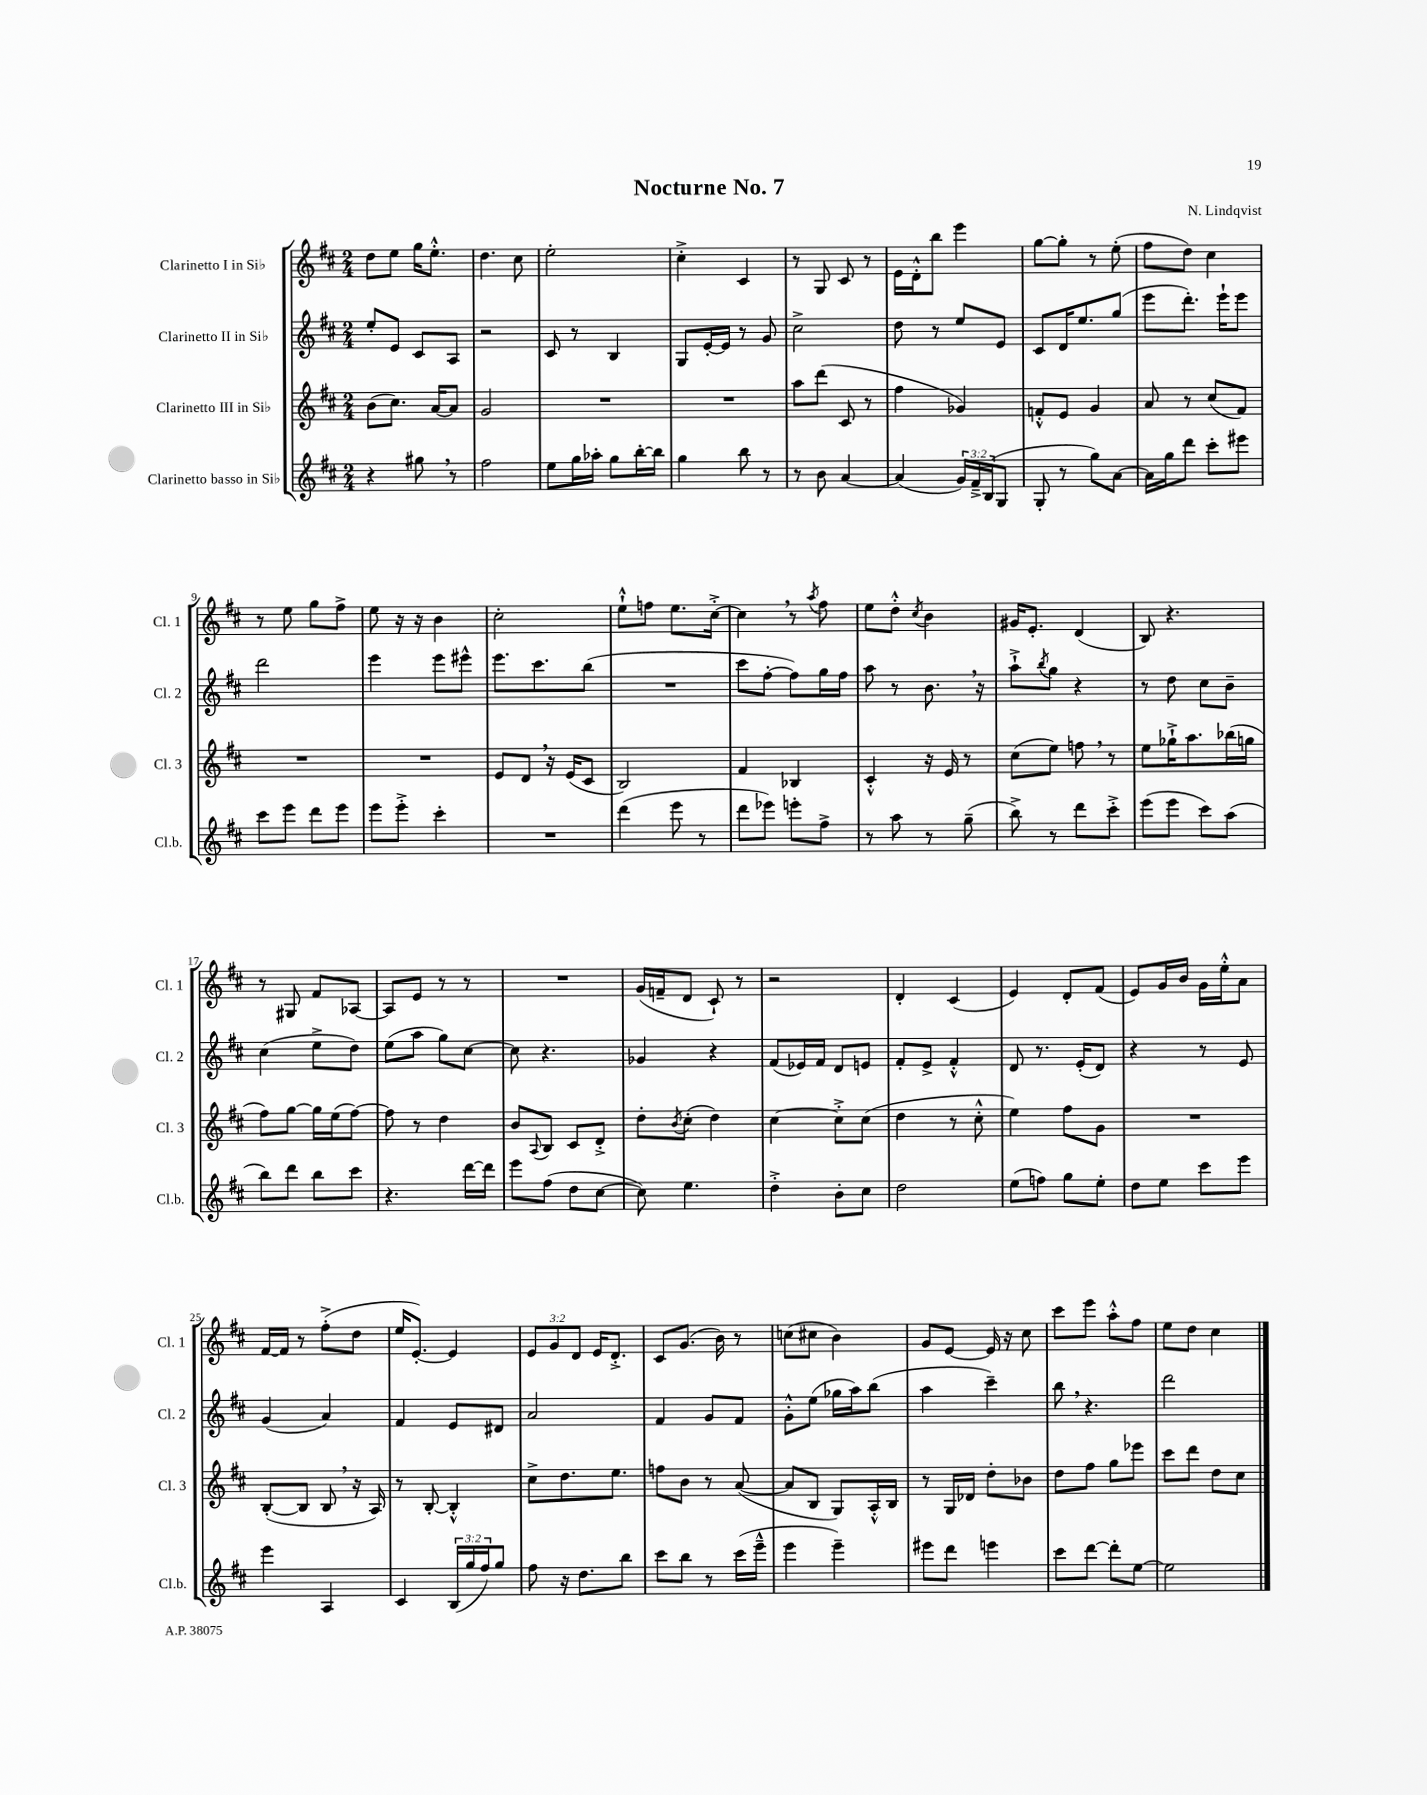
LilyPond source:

\header { title = "Nocturne No. 7" composer = "N. Lindqvist" }
<<
\new StaffGroup <<
\new Staff = "s0" \with { instrumentName = "Clarinetto I in Sib" shortInstrumentName = "Cl. 1" } {
    \clef treble \key d \major \numericTimeSignature \time 2/4 \override Staff.TupletNumber.text = #tuplet-number::calc-fraction-text
    d''8 e''8 g''16 e''8.-.-^ |
    d''4. cis''8 |
    e''2-. |
    cis''4-.-> cis'4 |
    r8 g8 cis'8 r8 |
    e'16 d'16-.-^ b''8 e'''4 |
    g''8~ g''8-. r8 e''8-.( |
    fis''8 d''8) cis''4 |
    r8 e''8 g''8 fis''8-> |
    e''8 r16 r16 b'4 |
    cis''2-. |
    e''8-!-^ f''8 e''8. cis''16~-.-> |
    cis''4 \breathe r8 \acciaccatura { a''8 } fis''8 |
    e''8 d''8-.-^ \acciaccatura { cis''8 } b'4 |
    gis'16 e'8.-. d'4( |
    b8) r4. |
    r8 gis8 fis'8 aes8~ |
    aes8 e'8 r8 r8 |
    R2 |
    g'16( f'16-- d'8 cis'8-!) r8 |
    r2 |
    d'4-. cis'4( |
    e'4) d'8-. fis'8( |
    e'8) g'16 b'16 g'16 e''16-.-^ a'8 |
    fis'16~ fis'16 r8 fis''8-.->( d''8 |
    e''16 e'8.~-.) e'4 |
    \tuplet 3/2 { e'8 g'8 d'8 } e'16 d'8.-.-> |
    cis'8 g'8.( b'16) r8 |
    c''8( cis''8 b'4) |
    g'8 e'8~ e'16 r16 cis''8 |
    cis'''8 e'''8 a''8-.-^ fis''8 |
    e''8 d''8 cis''4 \bar "|." |
}
\new Staff = "s1" \with { instrumentName = "Clarinetto II in Sib" shortInstrumentName = "Cl. 2" } {
    \clef treble \key d \major \numericTimeSignature \time 2/4
    e''8-. e'8 cis'8 a8 |
    r2 |
    cis'8 r8 b4 |
    g8 e'16~-. e'16 r8 g'8 |
    cis''2-> |
    d''8 r8 e''8 e'8 |
    cis'8 d'16 e''8. g''8( |
    e'''8 d'''8.-.) e'''16-! e'''8 |
    d'''2 |
    e'''4 e'''8 eis'''8-^ |
    e'''8. cis'''8. b''8( |
    R2 |
    cis'''8 fis''8~-. fis''8) g''16 fis''16 |
    a''8 r8 b'8. \breathe r16 |
    a''8-!-> \acciaccatura { b''8 } g''8 r4 |
    r8 d''8 cis''8 b'8-- |
    cis''4( e''8-> d''8) |
    e''8( a''8 g''8) cis''8~ |
    cis''8 r4. |
    ges'4 r4 |
    fis'8( ees'16) fis'16 d'8 e'8 |
    fis'8-. e'8-> fis'4-.-^ |
    d'8 r8. e'16-.( d'8) |
    r4 r8 e'8 |
    g'4( a'4) |
    fis'4 e'8 dis'8 |
    a'2 |
    fis'4 g'8 fis'8 |
    g'8-.-^ e''8( ges''16 a''16) b''8( |
    a''4 cis'''4--) |
    b''8 \breathe r4. |
    d'''2 \bar "|." |
}
\new Staff = "s2" \with { instrumentName = "Clarinetto III in Sib" shortInstrumentName = "Cl. 3" } {
    \clef treble \key d \major \numericTimeSignature \time 2/4
    b'8( cis''8.) a'16~ a'8 |
    g'2 |
    R2 |
    R2 |
    a''8 d'''8( cis'8 r8 |
    fis''4 ges'4) |
    f'8-.-^ e'8 g'4 |
    a'8 r8 cis''8( fis'8) |
    R2 |
    R2 |
    e'8 d'8 \breathe r16 e'16( cis'8 |
    b2) |
    fis'4 bes4 |
    cis'4-.-^ r16 e'16 r8 |
    cis''8( e''8) f''8 \breathe r8 |
    e''8 ges''16-!-> a''8. bes''16( g''16 |
    fis''8) g''8~ g''16 e''16( fis''8~) |
    fis''8 r8 d''4 |
    b'8 \appoggiatura { a8 } b8 cis'8 d'8-.-> |
    d''8-. \acciaccatura { b'8 } cis''8-.( d''4) |
    cis''4~ cis''8-.-> cis''8( |
    d''4 r8 cis''8-.-^ |
    e''4) fis''8 g'8 |
    R2 |
    b8~-.( b8 b8 \breathe r16 a16) |
    r8 b8~-. b4-.-^ |
    cis''8-> d''8. e''8. |
    f''8 b'8 r8 a'8~( |
    a'8 b8 g8) a16-.-^ b16 |
    r8 g16 des'16 d''8-. bes'8 |
    d''8 fis''8 g''8 ees'''8 |
    cis'''8 d'''8 d''8 cis''8 \bar "|." |
}
\new Staff = "s3" \with { instrumentName = "Clarinetto basso in Sib" shortInstrumentName = "Cl.b." } {
    \clef treble \key d \major \numericTimeSignature \time 2/4 \override Staff.TupletNumber.text = #tuplet-number::calc-fraction-text
    r4 gis''8 \breathe r8 |
    fis''2 |
    e''8 g''16 aes''16-. g''8 b''16~-. b''16 |
    g''4 b''8 r8 |
    r8 b'8 a'4~ |
    a'4( \tuplet 3/2 { g'16) fis'16---> b16( } g8 |
    g8-. r8 g''8) a'8~ |
    a'16 g''16 d'''8 cis'''8-. eis'''8 |
    cis'''8 e'''8 d'''8 e'''8 |
    e'''8 e'''8-.-> cis'''4-. |
    R2 |
    d'''4( e'''8 r8 |
    d'''8 ees'''8) e'''8-. fis''8-> |
    r8 a''8 r8 g''8--( |
    b''8->) r8 d'''8 cis'''8-.-> |
    e'''8( e'''8 cis'''8) a''8( |
    b''8) d'''8 b''8 cis'''8 |
    r4. d'''16~ d'''16 |
    e'''8 fis''8( d''8 cis''8~ |
    cis''8) e''4. |
    d''4-.-> b'8-. cis''8 |
    d''2 |
    e''8( f''8) g''8 e''8-. |
    d''8 e''8 cis'''8 e'''8 |
    e'''4 a4 |
    cis'4 \tuplet 3/2 { b16( g''16 fis''16) } g''8 |
    fis''8 r16 d''8. b''8 |
    cis'''8 b''8 r8 cis'''16( e'''16---^ |
    e'''4 e'''4--) |
    eis'''8 d'''8 e'''4 |
    cis'''8 d'''8~ d'''8-. e''8~ |
    e''2 \bar "|." |
}
>>
>>
